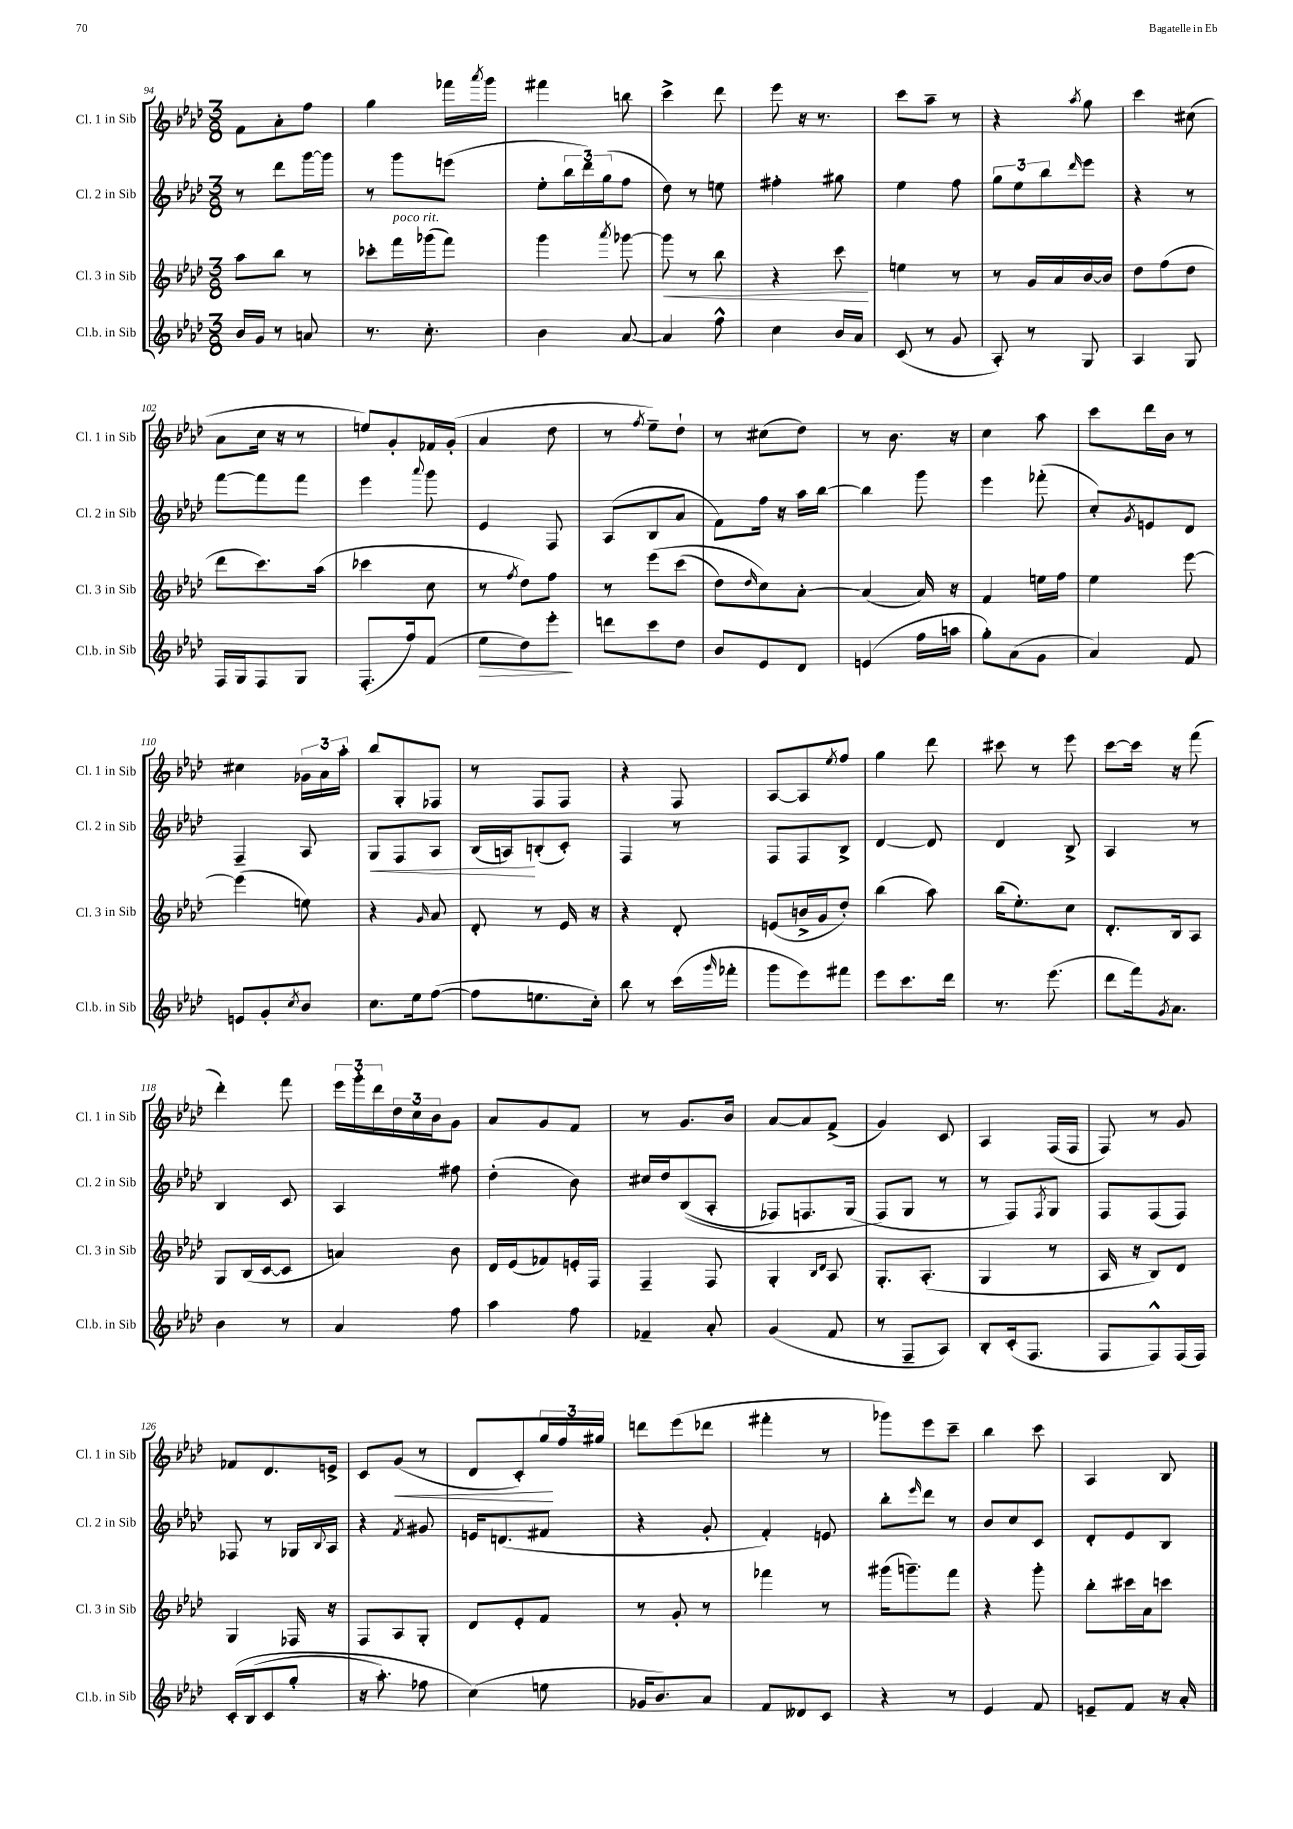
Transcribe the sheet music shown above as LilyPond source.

<<
\new StaffGroup <<
\new Staff = "s0" \with { instrumentName = "Cl. 1 in Sib" shortInstrumentName = "Cl. 1 in Sib" } {
    \clef treble \key aes \major \numericTimeSignature \time 3/8
    f'8 aes'8-. f''8 |
    g''4 fes'''16 \acciaccatura { aes'''8 } g'''16 |
    fis'''4 b''8 |
    c'''4-> des'''8 |
    ees'''8 r16 r8. |
    c'''8 aes''8-- r8 |
    r4 \acciaccatura { aes''8 } g''8 |
    c'''4 cis''8( |
    aes'8 c''16 r16 r8 |
    e''8) g'8-. fes'16 g'16-.( |
    aes'4 des''8 |
    r8 \acciaccatura { f''8 } ees''8--) des''8-! |
    r8 cis''8( des''8) |
    r8 bes'8. r16 |
    c''4 aes''8 |
    c'''8 des'''16 bes'16 r8 |
    cis''4 \tuplet 3/2 { ges'16 aes'16 aes''16-. } |
    bes''8 g8-. fes8 |
    r8 f8 f8 |
    r4 f8 |
    aes8~ aes8 \acciaccatura { ees''8 } f''8 |
    g''4 des'''8 |
    cis'''8 r8 ees'''8 |
    c'''8~ c'''16 r16 f'''8( |
    des'''4-.) f'''8 |
    \tuplet 3/2 { ees'''16 g'''16-. des'''16 } \tuplet 3/2 { des''16 c''16 bes'16 } g'8 |
    aes'8 g'8 f'8 |
    r8 g'8. bes'16 |
    aes'8~ aes'8 f'8->( |
    g'4) c'8 |
    aes4 f16( f16 |
    f8) r8 g'8 |
    fes'8 des'8. e'16-> |
    c'8 g'8\<( r8 |
    des'8 c'8-.) \tuplet 3/2 { g''16\! f''16 gis''16 } |
    d'''8 ees'''8( des'''8 |
    fis'''4-. r8 |
    ges'''8) ees'''8 c'''8-- |
    bes''4 c'''8 |
    aes4 bes8 \bar "|." |
}
\new Staff = "s1" \with { instrumentName = "Cl. 2 in Sib" shortInstrumentName = "Cl. 2 in Sib" } {
    \clef treble \key aes \major \numericTimeSignature \time 3/8
    r8 des'''8 g'''16~ g'''16 |
    r8 g'''8 e'''8( |
    ees''8-. \tuplet 3/2 { bes''16 des'''16) g''16( } f''8 |
    des''8) r8 e''8 |
    fis''4-. gis''8 |
    ees''4 f''8 |
    \tuplet 3/2 { g''8 ees''8 bes''8 } \grace { des'''16 } ees'''8 |
    r4 r8 |
    f'''8~ f'''8 f'''8 |
    ees'''4 \appoggiatura { aes'''8 } g'''8 |
    ees'4 f8 |
    aes8( bes8 aes'8 |
    f'8) f''16 r16 aes''16 bes''16~ |
    bes''4 g'''8 |
    ees'''4 fes'''8-.( |
    c''8-.) \acciaccatura { g'8 } e'8 des'8 |
    f4-- aes8 |
    g8\< f8 aes8 |
    bes16( a16\!) b8-.( c'8-.) |
    f4 r8 |
    f8 f8 bes8-> |
    des'4~ des'8 |
    des'4 bes8-> |
    aes4 r8 |
    bes4 c'8 |
    aes4 fis''8 |
    des''4-.( bes'8) |
    cis''16 des''16 bes8(\( aes8-. |
    fes8) f8. g16( |
    f8\) g8 r8 |
    r8 f8) \acciaccatura { f8 } g8 |
    f8 f8( f8) |
    fes8 r8 ges16 \appoggiatura { bes8 } aes16 |
    r4 \acciaccatura { f'8 } gis'8 |
    e'16 d'8.( fis'8 |
    r4 g'8-. |
    f'4-.) e'8 |
    bes''8-. \grace { ees'''16 } des'''8 r8 |
    bes'8 c''8 c'8 |
    des'8-. ees'8 bes8 \bar "|." |
}
\new Staff = "s2" \with { instrumentName = "Cl. 3 in Sib" shortInstrumentName = "Cl. 3 in Sib" } {
    \clef treble \key aes \major \numericTimeSignature \time 3/8
    aes''8 bes''8 r8 |
    ces'''8-. f'''16^\markup { \italic "poco rit." } ges'''16( f'''8) |
    g'''4 \acciaccatura { aes'''8 } ges'''8~ |
    ges'''8\< r8 bes''8 |
    r4 c'''8\! |
    e''4 r8 |
    r8 g'16 aes'16 bes'16~ bes'16 |
    des''8 f''8( des''8 |
    des'''8 c'''8.) aes''16( |
    ces'''4 c''8 |
    r8 \acciaccatura { f''8 } des''8) f''8 |
    r8 ees'''8\( c'''8( |
    des''8) \grace { des''16 } c''8\) aes'8~-. |
    aes'4( aes'16) r16 |
    f'4 e''16 f''16 |
    ees''4 ees'''8~ |
    ees'''4( e''8) |
    r4 \grace { g'16 } aes'8 |
    des'8-. r8 ees'16 r16 |
    r4 des'8-. |
    e'8( b'16-> g'16 des''8-.) |
    bes''4( aes''8) |
    bes''16( ees''8.-.) c''8 |
    des'8.-. bes16 aes8 |
    g8 bes16( c'16~ c'8 |
    a'4) bes'8 |
    des'16 ees'16( fes'8) e'16-. f16 |
    f4-- f8 |
    g4-. \grace { bes16 des'16 } aes8 |
    g8.-. aes8.-.( |
    g4 r8 |
    aes16 r16 bes8) des'8 |
    g4 fes16 r16 |
    f8 aes8 g8-. |
    des'8 ees'8-. f'8 |
    r8 g'8-. r8 |
    fes'''4 r8 |
    gis'''16( g'''8.--) f'''8 |
    r4 g'''8-. |
    bes''8-. cis'''16 aes'16 c'''8 \bar "|." |
}
\new Staff = "s3" \with { instrumentName = "Cl.b. in Sib" shortInstrumentName = "Cl.b. in Sib" } {
    \clef treble \key aes \major \numericTimeSignature \time 3/8
    bes'16 g'16 r8 a'8 |
    r8. c''8.-. |
    bes'4 aes'8~ |
    aes'4 f''8-^ |
    c''4 bes'16 aes'16 |
    c'8( r8 g'8 |
    aes8-.) r8 g8 |
    aes4 g8 |
    f16 g16 f8 g8 |
    f8.-.( f''16) f'8( |
    ees''8\> des''8) ees'''8-.\! |
    d'''8 c'''8 des''8 |
    bes'8 ees'8 des'8 |
    e'4( f''16 a''16 |
    g''8-.) aes'8( g'8 |
    aes'4) f'8 |
    e'8 g'8-. \acciaccatura { c''8 } bes'8 |
    c''8. ees''16 f''8~( |
    f''8 e''8. c''16-.) |
    bes''8 r8 c'''16( \grace { g'''16 } fes'''16-. |
    g'''8 ees'''8) fis'''8 |
    ees'''8 c'''8. des'''16 |
    r8. ees'''8.( |
    des'''8 f'''16) \acciaccatura { g'8 } aes'8. |
    bes'4 r8 |
    aes'4 f''8 |
    aes''4 f''8 |
    fes'4-- aes'8-. |
    g'4( f'8 |
    r8 f8-- aes8) |
    bes8-. c'16-.( f8. |
    f8 f8-^) f16( f16) |
    c'16-.\( bes16( c'8 g''8-. |
    r16 aes''8.-.) fes''8 |
    c''4(\) e''8 |
    ges'16 bes'8.) aes'8 |
    f'8 deses'8 c'8 |
    r4 r8 |
    ees'4 f'8 |
    e'8-- f'8 r16 aes'16-. \bar "|." |
}
>>
>>
\layout { \context { \Score currentBarNumber = #94 } }
